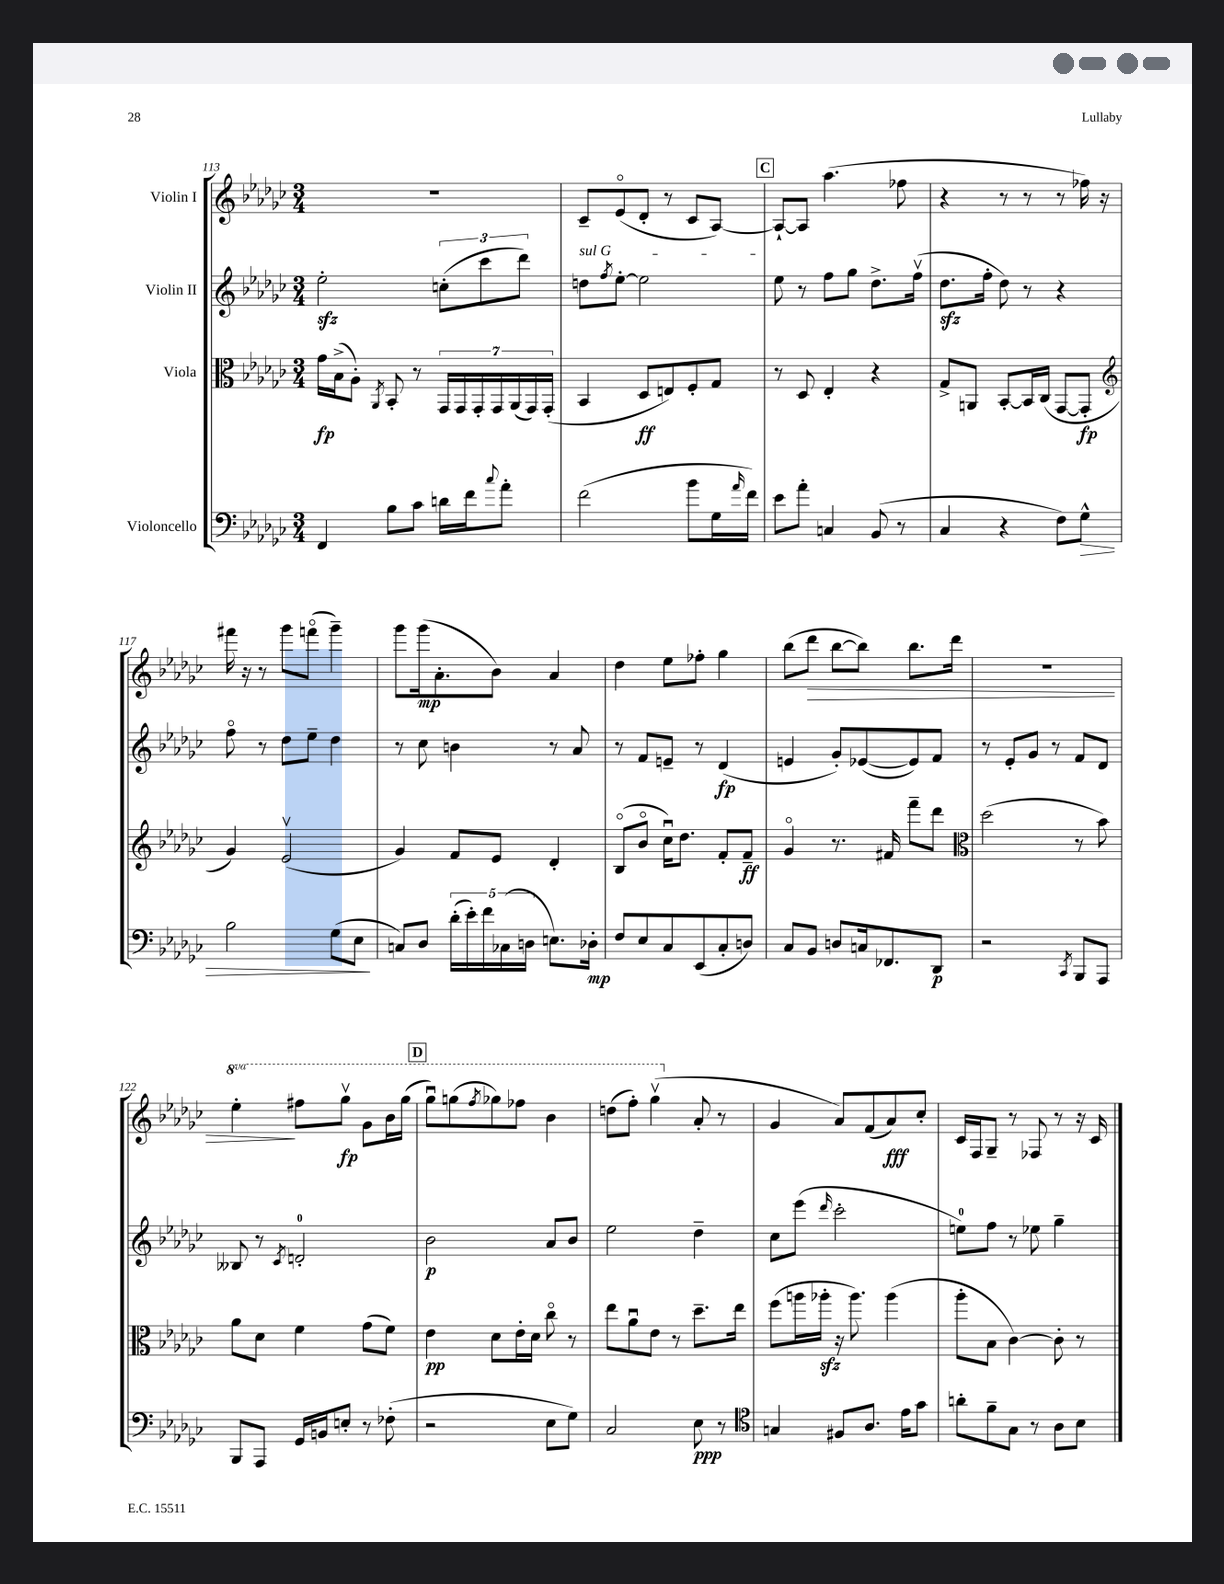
<<
\new StaffGroup <<
\new Staff = "s0" \with { instrumentName = "Violin I" } {
    \clef treble \key ges \major \numericTimeSignature \time 3/4 \set Staff.ottavationMarkups = #ottavation-simple-ordinals
    R2. |
    ces'8-- ees'8\flageolet( des'8-. r8 ces'8 aes8~) |
    \mark \markup { \box "C" } aes8~-! aes8 aes''4.( fes''8 |
    r4 r8 r8 r8 fes''16) r16 |
    fis'''16 r16 r8 ges'''8 f'''8\flageolet( ges'''4--) |
    ges'''8 ges'''16\mp( aes'8.-. bes'8) aes'4 |
    des''4 ees''8 fes''8-. ges''4 |
    bes''8( des'''8\> bes''8~ bes''8) bes''8. des'''16 |
    R2. |
    \ottava #1 ees'''4-.\! fis'''8 ges'''8\upbow\fp ges''8 bes''16 ges'''16( |
    \mark \markup { \box "D" } ges'''8\downbow) g'''8( \acciaccatura { f'''8 } ges'''8) fes'''8 bes''4 |
    d'''8( f'''8-.) ges'''4\upbow( \ottava #0 aes'8-. r8 |
    ges'4 aes'8) f'8( aes'8\fff) ces''8-. |
    ces'16 f16 ges8-- r8 fes8 r8 r16 ces'16 \bar "|." |
}
\new Staff = "s1" \with { instrumentName = "Violin II" } {
    \clef treble \key ges \major \numericTimeSignature \time 3/4
    ees''2-.\sfz \tuplet 3/2 { c''8-.( ces'''8 des'''8) } |
    \once \override TextSpanner.bound-details.left.text = \markup { \italic "sul G" } d''8\startTextSpan \acciaccatura { f''8 } ees''8~-. ees''2 |
    \mark \markup { \box "C" } ees''8\stopTextSpan r8 f''8 ges''8 des''8.-> f''16\upbow( |
    des''8.\sfz f''16-. des''8) r8 r4 |
    f''8\flageolet r8 des''8 ees''8-- des''4 |
    r8 ces''8 b'4 r8 aes'8 |
    r8 f'8 e'8-- r8 des'4\fp( |
    e'4 ges'8-.) ees'8~( ees'8) f'8 |
    r8 ees'8-. ges'8 r8 f'8 des'8 |
    beses8 r8 \acciaccatura { ces'8 } d'2-0-. |
    \mark \markup { \box "D" } bes'2\p aes'8 bes'8 |
    ees''2 des''4-- |
    ces''8 ees'''8( \grace { des'''16 } ces'''2-. |
    e''8-0) f''8 r8 ees''8 ges''4-- \bar "|." |
}
\new Staff = "s2" \with { instrumentName = "Viola" } {
    \clef alto \key ges \major \numericTimeSignature \time 3/4
    ges'16\fp bes16->( aes8-.) \acciaccatura { aes,8 } bes,8-. r8 \tuplet 7/4 { ges,16 ges,16 ges,16-. ges,16 aes,16( ges,16) ges,16-.( } |
    bes,4 des8\ff e8) f8-. ges8 |
    \mark \markup { \box "C" } r8 des8 ees4-. r4 |
    ges8-> a,8 bes,8~-. bes,16 ces16( ges,8~ ges,8-.\fp |
    \clef treble ges'4) ees'2\upbow( |
    ges'4) f'8 ees'8 des'4-. |
    bes8\flageolet( bes'8\flageolet ces''16\downbow) des''8. f'8-. f'8--\ff |
    ges'4\flageolet r8. fis'16 f'''8-- des'''8 |
    \clef alto des''2( r8 bes'8) |
    aes'8 des'8 f'4 ges'8( f'8) |
    \mark \markup { \box "D" } ees'4\pp des'8 ees'16-. des'16 ces''8\flageolet r8 |
    ees''8 aes'8\downbow ees'8 r8 des''8.-- ees''16 |
    f''8( a''16 aes''16-.\sfz r16 aes''8.) aes''4( |
    aes''8-. bes8 ces'4~) ces'8-. r8 \bar "|." |
}
\new Staff = "s3" \with { instrumentName = "Violoncello" } {
    \clef bass \key ges \major \numericTimeSignature \time 3/4
    f,4 bes8 ces'8 d'16 f'16 \appoggiatura { ces''8 } aes'8-. |
    f'2( bes'8 ges16 \grace { aes'16 } f'16) |
    \mark \markup { \box "C" } ees'8 aes'8-. c4 bes,8( r8 |
    ces4 r4 f8) ges8-^\> |
    bes2 ges8( ees8\! |
    c8) des8 \tuplet 5/4 { des'16-.( ees'16-.) f'16 ces16( d16 } e8.) des16-.\mp |
    f8 ees8 ces8 ees,8( ces8-. d8) |
    ces8 bes,8 d8 c16 fes,8. des,8\p |
    r2 \acciaccatura { ces,8 } bes,,8 aes,,8 |
    bes,,8 aes,,8 ges,16 b,16 e8-. r8 fes8-.( |
    \mark \markup { \box "D" } r2 ees8 ges8) |
    ces2 ees8\ppp r8 |
    \clef tenor g4 fis8 aes8. ees'16 ges'8 |
    a'8-. f'8-- ges8 r8 aes8 bes8 \bar "|." |
}
>>
>>
\layout { \context { \Score currentBarNumber = #113 } }
